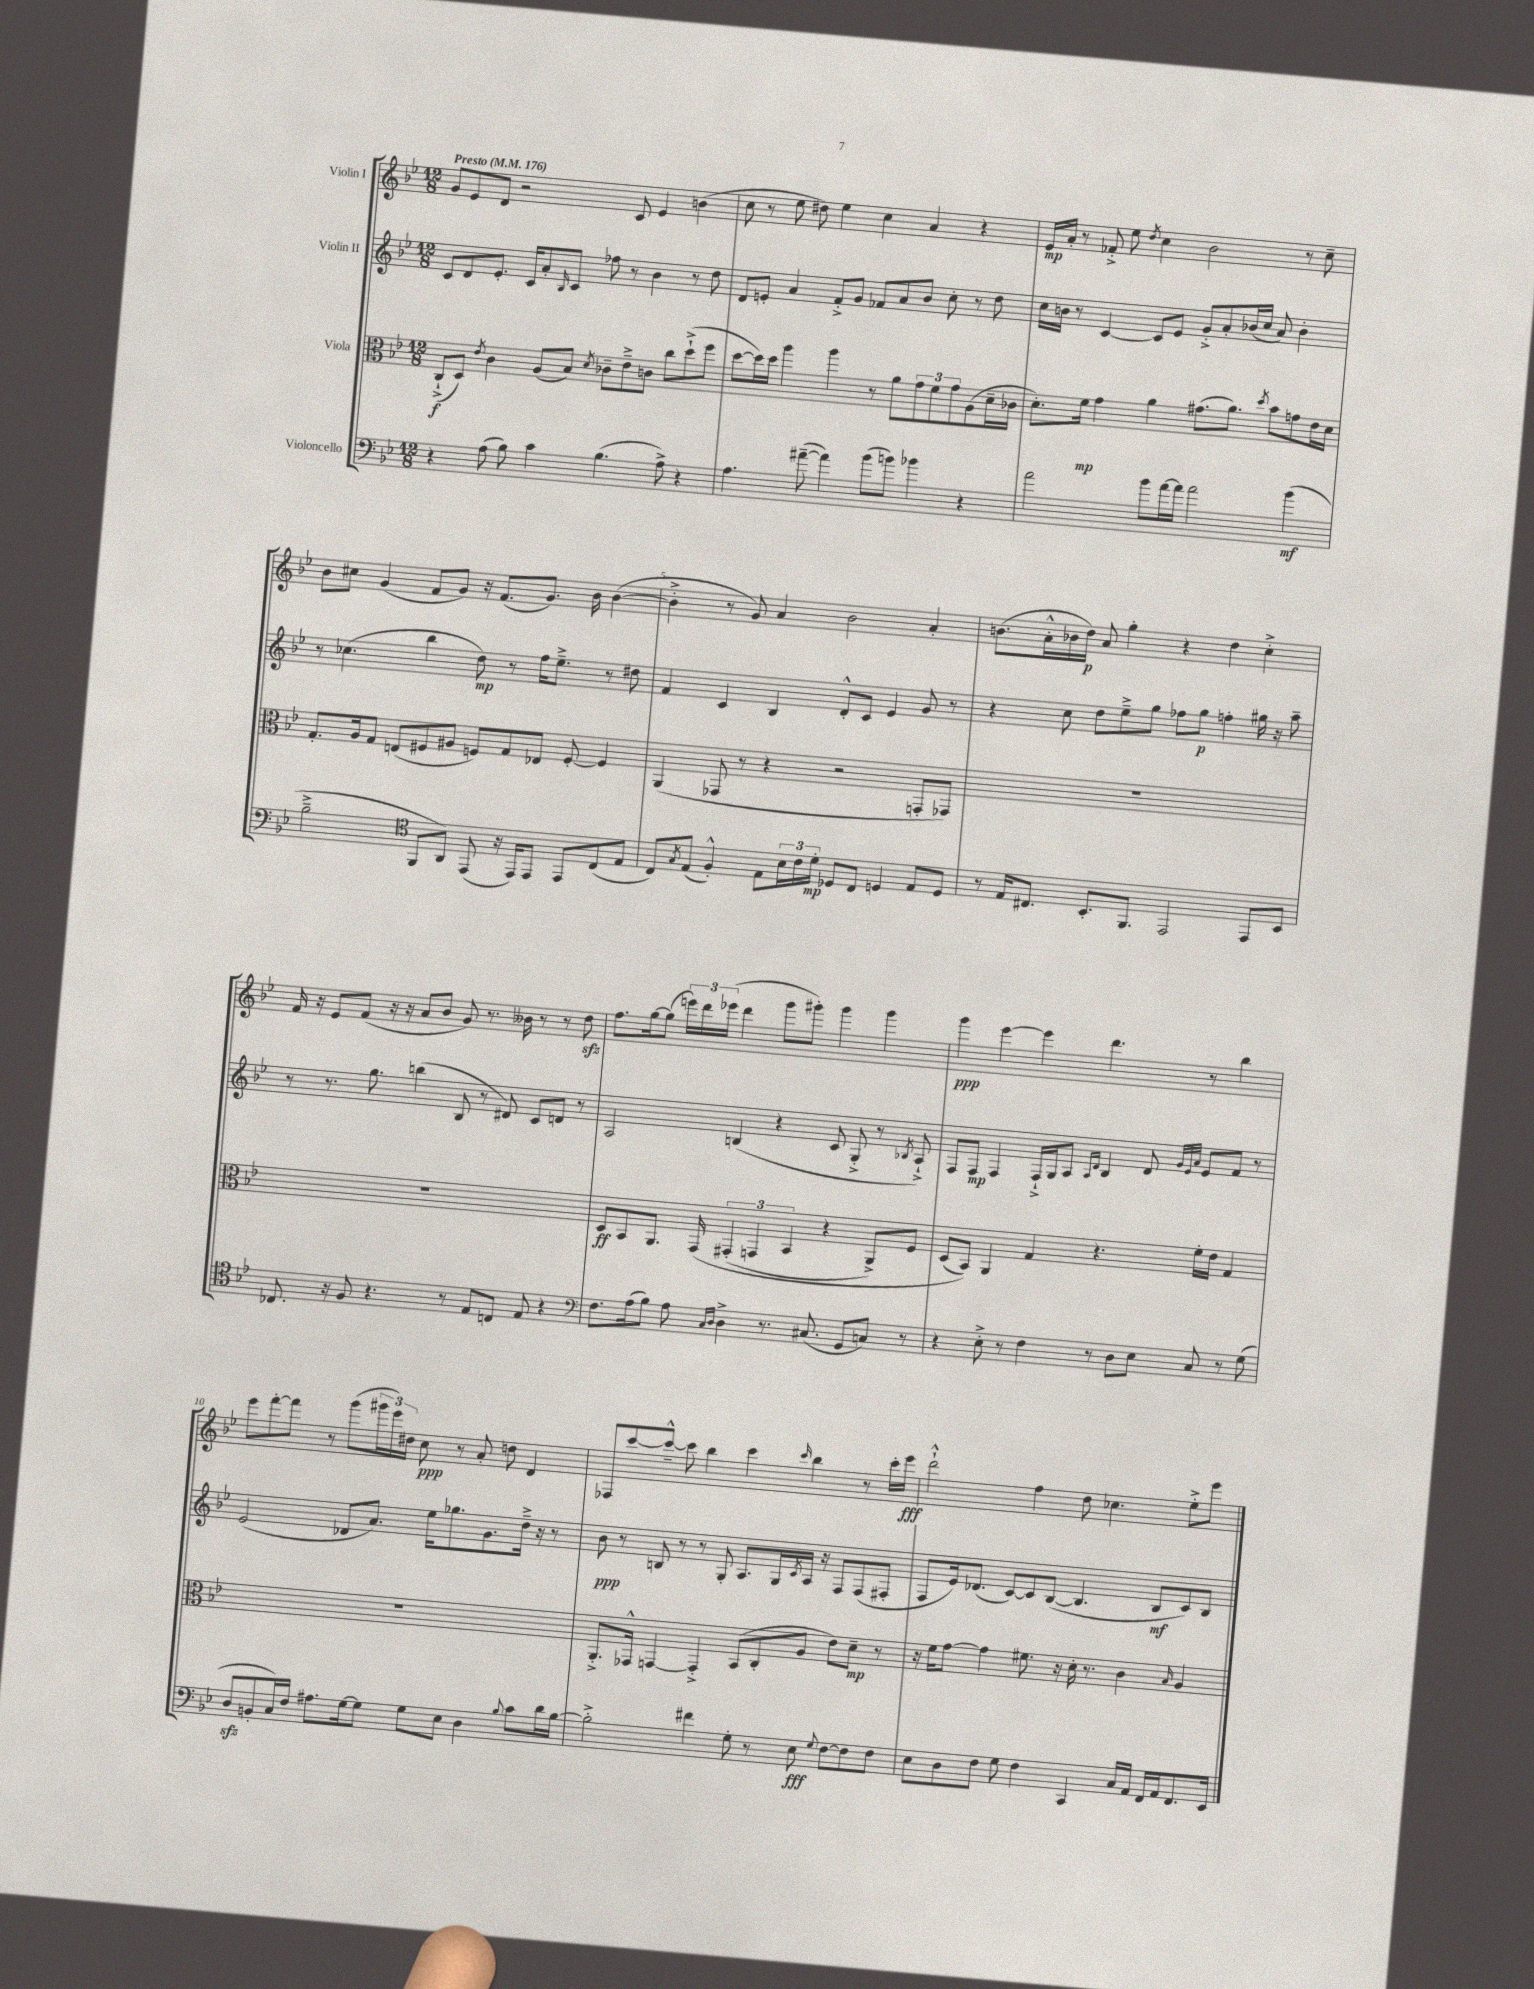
<<
\new StaffGroup <<
\new Staff = "s0" \with { instrumentName = "Violin I" } {
    \clef treble \key bes \major \numericTimeSignature \time 12/8 \tempo "Presto" 4 = 176
    g'8 ees'8 d'8 r2 c'8 ees'4 b'4( |
    c''8 r8 ees''8 dis''8) ees''4 c''4 a'4 r4 |
    ees'16\mp a'16-. r8 fes'8-.-> ees''8 \acciaccatura { d''8 } c''4 bes'2 r8 c''8-- |
    bes'8 cis''8 g'4( f'8 g'8) r16 f'8.( g'8.) bes'16 bes'4~( |
    bes'4-.-> r8 g'8) a'4 bes'2 a'4-. |
    b'8.( a'16-.-^ bes'16 d''16\p) a'8 g''4-. r4 d''4 c''4-.-> |
    f'16 r16 ees'8 f'8( r16 r16 a'8 bes'8 g'8) r8. beses'16 r8 r8 d''8\sfz |
    f''8. g''16~ g''8( \tuplet 3/2 { e'''16) d'''16 ees'''16( } d'''4 g'''8 gis'''8-.) gis'''4 gis'''4 |
    g'''4\ppp ees'''4~ ees'''4 d'''4. r8 bes''4 |
    ees'''8 f'''8~-. f'''8 r8 g'''8( \tuplet 3/2 { gis'''16 ees'''16) dis''16 } c''8\ppp r8 a'8-. d''8 d'4 |
    fes8 c'''8~ c'''8~---^ c'''8 bes''4 c'''4 \grace { c'''16 } bes''4 r8 c'''16-. ees'''16\fff |
    d'''2-!-^ f''4 d''8 ces''4. ees''8-.-> ees'''8 \bar "|." |
}
\new Staff = "s1" \with { instrumentName = "Violin II" } {
    \clef treble \key bes \major \numericTimeSignature \time 12/8
    c'8 d'8 ees'8.-. c'16 a'8-. \grace { bes16 } c'8 fes''8 r8 bes'4 r8 d''8 |
    d'8 e'8-. a'4 f'8-.-> g'8 fes'8 a'8 bes'8 c''8-. r8 d''8 |
    c''16 b'16 r8 c'4~ c'8 ees'8 g'8-.-> a'8-. bes'16( c''16 a'8) bes'4-. |
    r8 ces''4.( bes''4 d''8\mp) r8 f''16 ees''8.---> r8 dis''8 |
    f'4 c'4 bes4 d'8-.-^ c'8 ees'4 g'8 r8 |
    r4 c''8 d''8 ees''8---> g''8 fes''8 g''8\p f''4-. gis''16 r16 a''8-- |
    r8 r8. g''8. b''4( bes8 r8 dis'8) c'8 d'8 r8 |
    a2 b4( r4 c'8 g8-.-> r8 \acciaccatura { bes8 } a8-!->) |
    f8 f8\mp f4 f16-!-> g16 a8 \grace { a16 d'16 } bes4 d'8 \grace { g'32 ees'32 a'32 } ees'8 f'8 r8 |
    ees'2( des'8 a'8.) ees''16 ges''8. g'8. d''16---> r16 r8 |
    bes'8\ppp r8 b8 r8 r8 g8-. a8. g16 \acciaccatura { c'8 } a16 r16 f8 f8( fis8-. |
    f8 ees'16) des'8.( c'8~) c'8 bes8~( bes4. bes8\mf c'8) bes8 \bar "|." |
}
\new Staff = "s2" \with { instrumentName = "Viola" } {
    \clef alto \key bes \major \numericTimeSignature \time 12/8
    c8-!->\f( d8) \acciaccatura { ees'8 } c'4 a8( bes8) \acciaccatura { d'8 } ces'8-- ees'8---> c'8 c''8 d''8-!->( f''8 |
    d''8~ d''16) d''16 a''4 a''4 r8 a'8 \tuplet 3/2 { g'8 f'8 g'8 } a8( d'16-- ces'16 |
    d'8.-.) f'16\mp g'4 a'4 gis'8.( a'8.) \acciaccatura { d''8 } bes'8 g'8 ees'16 d'16 |
    g8.-. a16 g8 e8( fis8 ais8 f8) g8 ees8 f8~-. f4 |
    a,4( ges,8 r8 r4 r2 g,8-. ges,8) |
    R1. |
    R1. |
    d8\ff bes,8 a,8. g,16\( \tuplet 3/2 { gis,4-.( g,4 bes,4 } r4 a,8->) f8 |
    d8( bes,8)\) a,4 g4 r4. f'16-. ees'16 g4 |
    R1. |
    a,8.-.-> ges,16-^ g,4~ g,4-.-> bes,8( c8-. a8 ees'8) d'8--\mp r8 |
    r16 f'16 g'8~ g'4 fis'8. r16 d'16-. r8. c'4 \grace { bes16 } a4 \bar "|." |
}
\new Staff = "s3" \with { instrumentName = "Violoncello" } {
    \clef bass \key bes \major \numericTimeSignature \time 12/8
    r4 a8( bes8) c'4 bes4.( a8->) r4 |
    a4. ais'8~--( ais'4) bes'8( b'8) bes'4 r4 |
    a'2 bes'8 a'16~ a'16 a'2 bes'4\mf( |
    bes2---> \clef tenor f,8 a,8) ees,8( r16 ees,16) ees,8 ees,8 c8( ees8 |
    c8) \acciaccatura { g8 } ees8( f4-.-^) ees8 \tuplet 3/2 { bes16 c'16 d'16-.\mp } des8 c8 d4 ees8 d8 |
    r8 ees16 cis8. bes,8.-. f,8. ees,2 ees,8 bes,8 |
    ces8. r16 f8 r4. r8 ees8 c8 ees8 r4 |
    \clef bass f8. a16( bes8) a8 \grace { c16 d16 } d4-> r8. cis8.( g,8 c8) r8 |
    r4 ees8-.-> r8 f4 r8 d8 ees8 c8 r8 g8( |
    d8\sfz b,8-. c16) f16 ais8. g16~ g8 g8 ees8 d4 \appoggiatura { bes8 } c'8 d'16 bes16~ |
    bes2-.-> fis'4 g8-. r8 ees8\fff \appoggiatura { g8 } f8~ f8 f8 |
    ees8 d8 f8 g8 f4 c,4 c16 a,16 f,16 a,16 f,8. ees,16 \bar "|." |
}
>>
>>
\layout { \context { \Score \override BarNumber.break-visibility = ##(#f #t #t) barNumberVisibility = #(every-nth-bar-number-visible 5) } }
